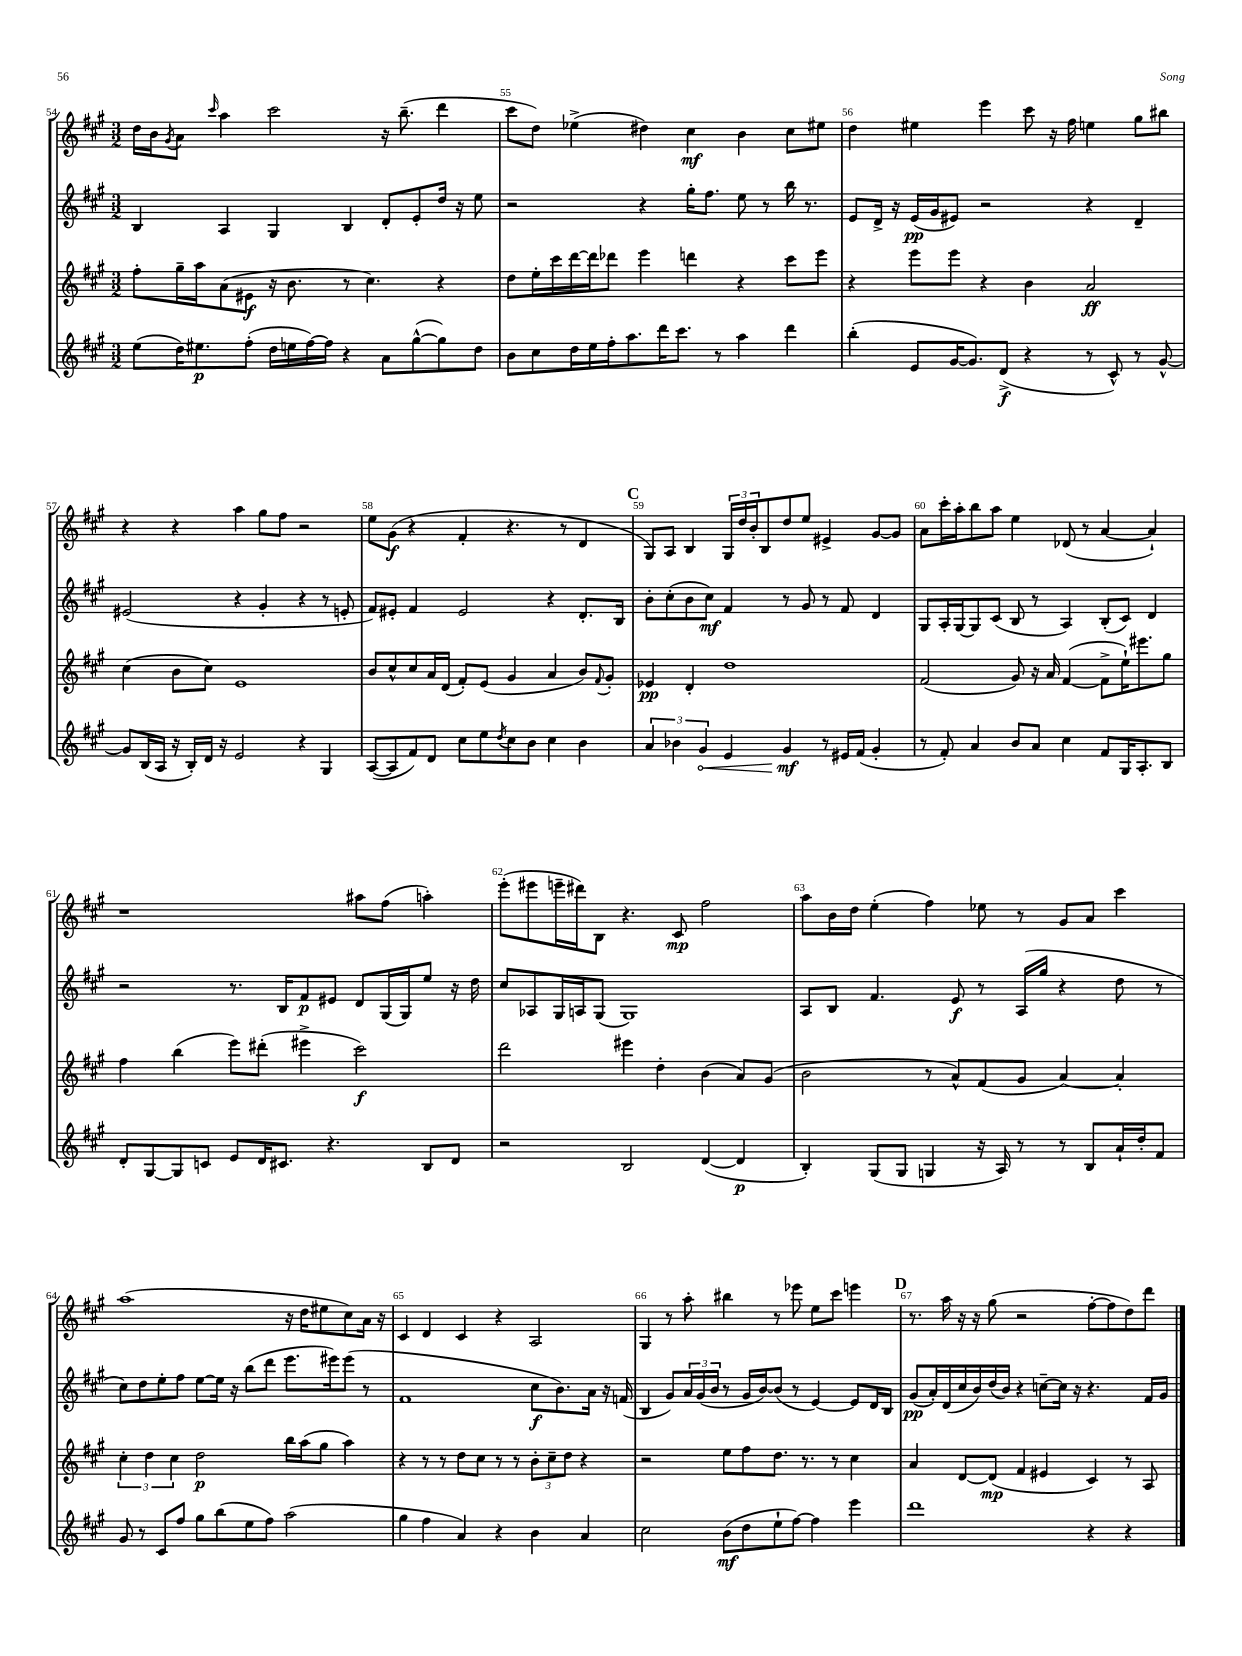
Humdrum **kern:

**kern	**kern	**kern	**kern
*staff4	*staff3	*staff2	*staff1
*clefG2	*clefG2	*clefG2	*clefG2
*k[f#c#g#]	*k[f#c#g#]	*k[f#c#g#]	*k[f#c#g#]
*M3/2	*M3/2	*M3/2	*M3/2
(8ee\L	8ff#'\L	4B/	16dd\LL
.	.	.	16b\J
.	.	.	8qg#/
16dd\K)	16gg#~\L	.	8a\J
8.ee#\	16aa\J	.	.
.	.	.	16qqccc#/
.	(8a\	4A/	4aa\
(8ff#'\J	8e#\J	.	.
16dd\LL	16r	4G#/	2ccc#\
16ee\	8.b\	.	.
[16ff#\)	.	.	.
16ff#\]JJ	.	.	.
4r	8r	4B/	.
.	4.cc#\)	.	.
8a\L	.	8d'/L	16r
.	.	.	(8.bb~\
([8gg#^^\	.	8e'/	.
8gg#\])	4r	16dd/Jk	4ddd\
.	.	16r	.
8dd\J	.	8ee\	.
=	=	=	=
8b\L	8dd\L	2r	8ccc#\L
8cc#\	16ee'\L	.	8dd\J)
.	16ccc#\	.	.
16dd\L	[16ddd\	.	(4ee-^\
16ee\	16ddd\]J	.	.
16ff#'\J	8ddd-\J	.	.
8.aa\	.	.	.
.	4eee\	4r	4dd#\)
16ddd\K	.	.	.
8.ccc#\J	.	.	.
.	4ddd\	16gg#'\LK	4cc#\
.	.	8.ff#\J	.
8r	.	.	.
4aa\	4r	8ee\	4b\
.	.	8r	.
4ddd\	8ccc#\L	16bb\	8cc#\L
.	.	8.r	.
.	8eee\J	.	8ee#\J
=	=	=	=
(4bb'\	4r	8e/L	4dd\
.	.	16d^/Jk	.
.	.	16r	.
8e/L	8eee\L	(16e/LL	4ee#\
.	.	16g#/J	.
[16g#/K	8eee\J	8e#/J)	.
8.g#/])	.	.	.
.	4r	2r	4eee\
(8d^/J	.	.	.
4r	4b\	.	8ccc#\
.	.	.	16r
.	.	.	16ff#\
8r	2a/	4r	4ee\
8c#^^/)	.	.	.
8r	.	4d~/	8gg#\L
[8g#^^/	.	.	8bb#\J
=	=	=	=
8g#/]L	(4cc#\	(2e#/	4r
(16B/L	.	.	.
16A/JJ	.	.	.
16r	8b\L	.	4r
16B'/LL)	.	.	.
16d/JJ	8cc#\J)	.	.
16r	.	.	.
2e/	1e	4r	4aa\
.	.	4g#'/	8gg#\L
.	.	.	8ff#\J
4r	.	4r	2r
4G#/	.	8r	.
.	.	8e'/	.
=	=	=	=
([8A/L	8b/L	8f#/L)	8ee\L
8A/]	8cc#^^/	8e#'/J	(8g#\J
8f#/)	8cc#/	4f#/	4r
8d/J	16a/L	.	.
.	(16d/JJ	.	.
8cc#\L	8f#'/L)	2e#/	4f#'/
8ee\	(8e/J	.	.
8qdd/	.	.	.
8cc#\	4g#/	.	4.r
8b\J	.	.	.
4cc#\	4a/	4r	.
.	.	.	8r
4b\	8b/L)	8.d'/L	4d/
.	8qqf#/	.	.
.	8g#'/J	.	.
.	.	16B/Jk	.
=	=	=	=
6a/	4e-/	8b'\L	8G#/L)
.	.	(8cc#'\	8A/J
6b-\	.	.	.
.	4d'/	8b\	4B/
6g#/	.	.	.
.	.	8cc#\J)	.
4e/	1dd	4f#/	24G#/LL
.	.	.	24dd/
.	.	.	24b'/J
.	.	.	8B/
4g#/	.	8r	8dd/
.	.	8g#/	8ee/J
8r	.	8r	4e#^/
16e#/LL	.	8f#/	.
(16f#/JJ	.	.	.
4g#'/	.	4d/	[8g#/L
.	.	.	8g#/]J
=	=	=	=
8r	(2f#/	8G#/L	8a\L
8f#'/)	.	16A'/L	16ccc#'\L
.	.	[16G#/J	16aa'\J
4a/	.	8G#/]	8bb\
.	.	(8c#/J	8aa\J
8b/L	8g#/)	8B/	4ee\
8a/J	16r	8r	.
.	16a/	.	.
4cc#\	([4f#/	4A/)	(8d-/
.	.	.	8r
8f#/L	8f#^\]L	(8B'/L	[4a/
16G#/K	16ee`\K)	8c#/J)	.
8.A'/	8.eee#\	.	.
.	.	4d/	4a`/])
8B/J	8gg#\J	.	.
=	=	=	=
8d'/L	4ff#\	2r	1r
[8G#/	.	.	.
8G#/]	(4bb\	.	.
8c/J	.	.	.
8e/L	8eee\L)	8.r	.
16d/K	(8ddd#'\J	.	.
8.c#/J	.	16B/LK	.
.	4eee#^\	8f#/	.
4.r	.	8e#/J	.
.	2ccc#\)	8d/L	8aa#\L
.	.	(16G#/L	(8ff#\J
.	.	16G#/J)	.
8B/L	.	8ee/J	4aa'\)
8d/J	.	16r	.
.	.	16dd\	.
=	=	=	=
2r	2ddd\	8cc#/L	(8eee'\L
.	.	8A-/	8eee#\
.	.	16G#/L	16eee~\L
.	.	16A/J	16ddd#\J)
.	.	(8G#/J	8B\J
2B/	4eee#\	1G#)	4.r
.	4dd'\	.	.
.	.	.	8c#/
([4d/	(4b\	.	2ff#\
4d/]	8a/L)	.	.
.	(8g#/J	.	.
=	=	=	=
4B'/)	2b\	8A/L	8aa\L
.	.	8B/J	16b\L
.	.	.	16dd\JJ
(8G#/L	.	4.f#/	(4ee'\
8G#/J	.	.	.
4G/	8r	.	4ff#\)
.	8a^^/L)	8e/	.
16r	(8f#/	8r	8ee-\
16A/)	.	.	.
8r	8g#/J	(16A/LL	8r
.	.	16gg#/JJ	.
8r	[4a/)	4r	8g#/L
8B/L	.	.	8a/J
16a`/L	4a'/]	8dd\	4ccc#\
16dd'/J	.	.	.
8f#/J	.	8r	.
=	=	=	=
8g#/	6cc#'\	8cc#\L)	(1aa
8r	.	8dd\	.
.	6dd\	.	.
8c#/L	.	8ee'\	.
.	6cc#\	.	.
8ff#/J	.	8ff#\J	.
8gg#\L	2dd\	[8ee\L	.
(8bb\	.	16ee\]Jk	.
.	.	16r	.
8ee\	.	(8bb\L	.
8ff#\J)	.	8ddd\J	.
(2aa\	16bb\LL	8.eee\L	16r
.	(16aa\J	.	16dd\LK
.	8gg#\J	.	8ee#\
.	.	16eee#\k)	.
.	4aa\)	(8eee#\J	8cc#\)
.	.	8r	16a\Jk
.	.	.	16r
=	=	=	=
4gg#\	4r	1f#	4c#/
4ff#\	8r	.	4d/
.	8r	.	.
4a/)	8dd\L	.	4c#/
.	8cc#\J	.	.
4r	8r	.	4r
.	8r	.	.
4b\	12b'\L	8cc#\L	2A/
.	12cc#~\	.	.
.	.	8.b\)	.
.	12dd\J	.	.
4a/	4r	.	.
.	.	16a\Jk	.
.	.	16r	.
.	.	(16f/	.
=	=	=	=
2cc#\	2r	4B/	4G#/
.	.	8g#/L)	8r
.	.	24a/L	8aa'\
.	.	(24g#/	.
.	.	24b/JJ	.
(8b\L	8ee\L	8r	4bb#\
8dd\	8ff#\	16g#/LL	.
.	.	[16b/J)	.
8ee`\	8.dd\J	(8b/]J	8r
[8ff#\J)	.	8r	8eee-\
.	8.r	.	.
4ff#\]	.	[4e/)	8ee\L
.	8r	.	8ccc#\J
4eee\	4cc#\	8e/]L	4eee\
.	.	16d/L	.
.	.	16B/JJ	.
=	=	=	=
1ddd	4a/	(8g#/L	8.r
.	.	16a'/L)	.
.	.	(16d/	16aa\
.	[8d/L	16cc#/	16r
.	.	16b/)	16r
.	(8d/]J	(16dd/	(8gg#\
.	.	16b/JJ)	.
.	4f#/	4r	2r
.	4e#/	[8cc~\L	.
.	.	16cc\]Jk	.
.	.	16r	.
4r	4c#/)	4.r	[8ff#'\L
.	.	.	8ff#\]
4r	8r	.	8dd\)
.	8A/	16f#/LL	8ddd\J
.	.	16g#/JJ	.
==	==	==	==
*-	*-	*-	*-
